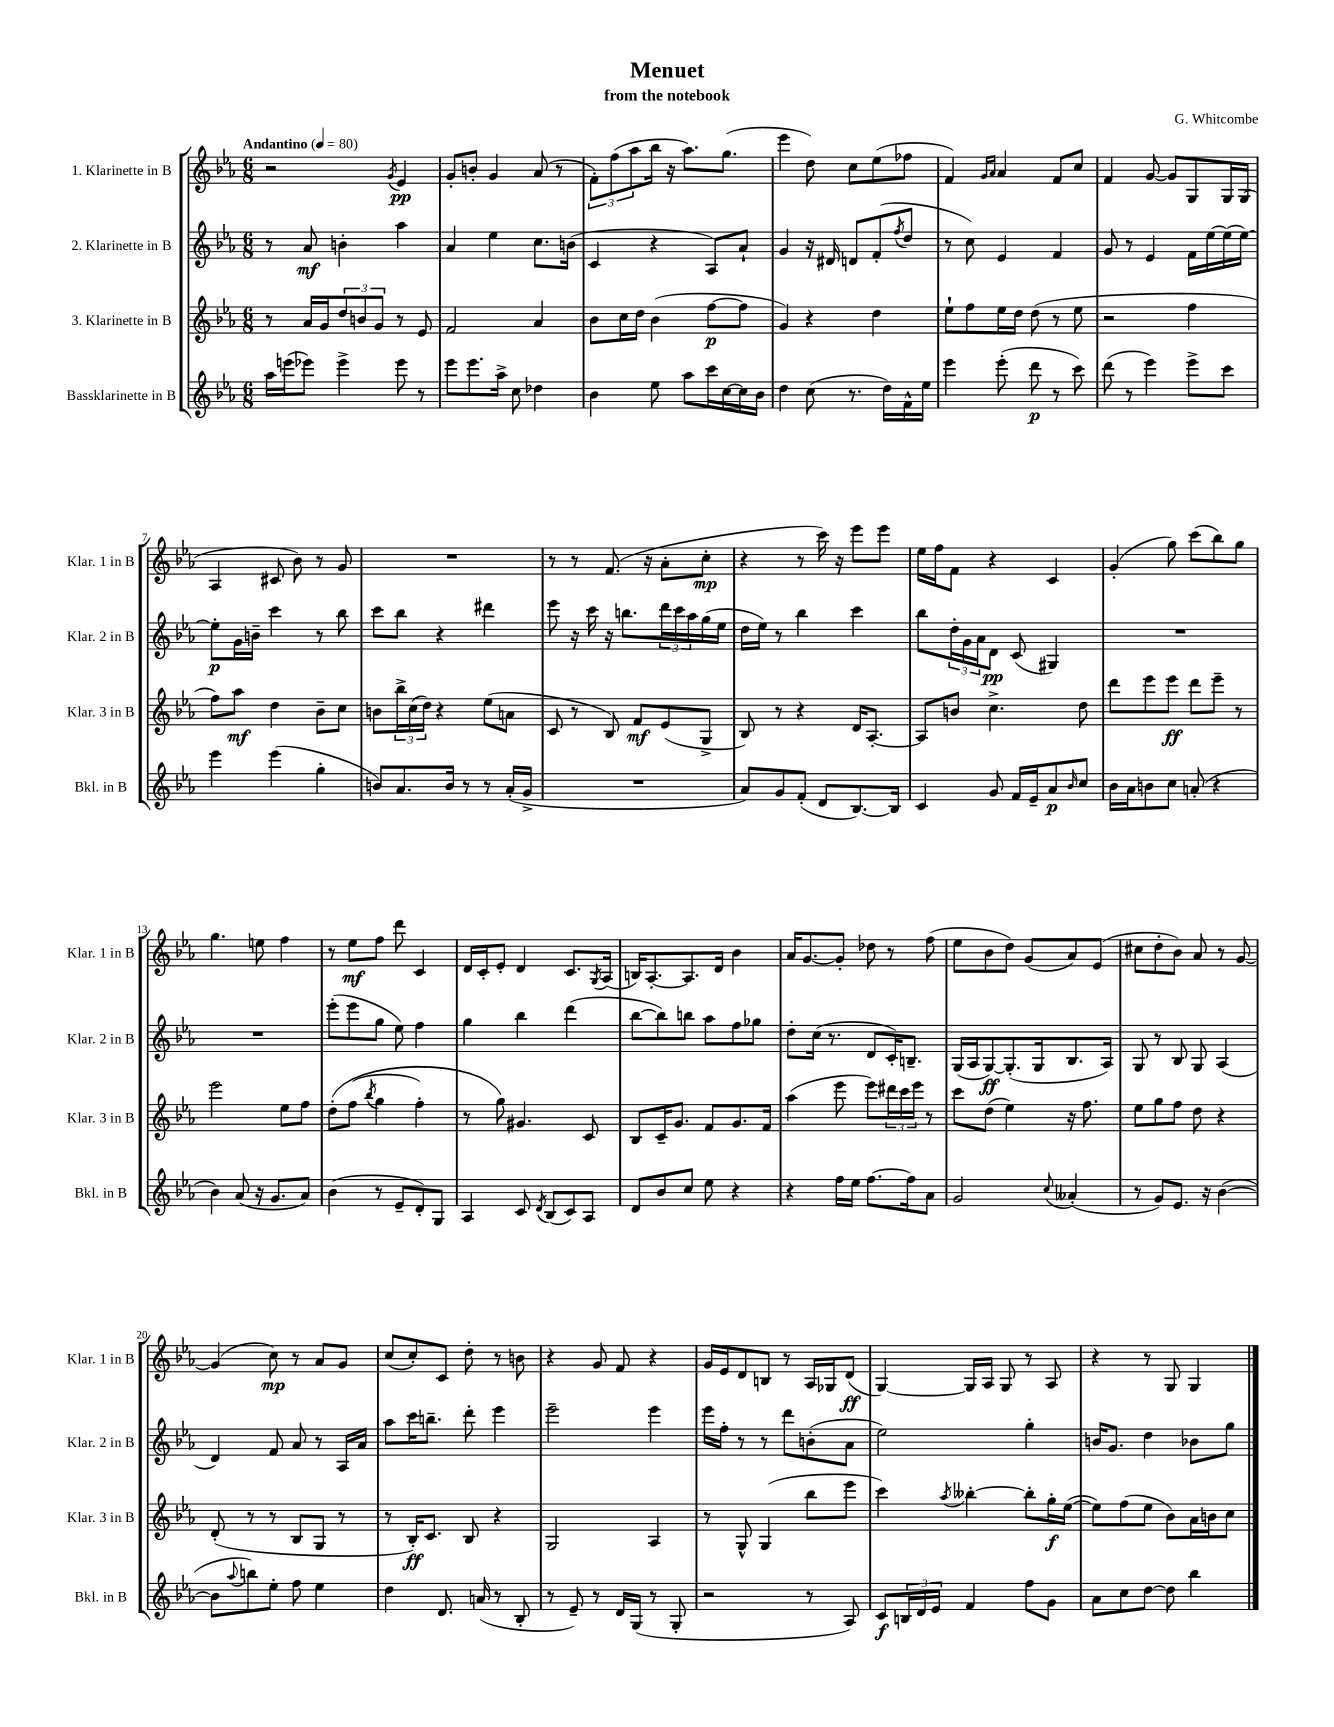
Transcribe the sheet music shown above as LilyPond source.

\header { title = "Menuet" composer = "G. Whitcombe" subtitle = "from the notebook" }
<<
\new StaffGroup <<
\new Staff = "s0" \with { instrumentName = "1. Klarinette in B" shortInstrumentName = "Klar. 1 in B" } {
    \clef treble \key ees \major \numericTimeSignature \time 6/8 \tempo "Andantino" 4 = 80
    r2 \acciaccatura { g'8 } ees'4\pp |
    g'8-. b'8-. g'4 aes'8( r8 |
    \tuplet 3/2 { f'8-.) f''8( aes''8 } bes''16 r16 aes''8.) g''8.( |
    ees'''4 d''8) c''8 ees''8( fes''8 |
    f'4) \grace { g'16 aes'16 } aes'4 f'8 c''8 |
    f'4 g'8~ g'8 g8 g16 g16( |
    aes4 cis'8 bes'8) r8 g'8 |
    R2. |
    r8 r8 f'8.( r16 aes'8-. c''8-.\mp |
    r4 r8 c'''16) r16 ees'''8 ees'''8 |
    ees''16 f''16 f'8 r4 c'4 |
    g'4-.( g''8) c'''8( bes''8) g''8 |
    g''4. e''8 f''4 |
    r8 ees''8\mf f''8 d'''8 c'4 |
    d'16 c'16-. ees'8-. d'4 c'8. \acciaccatura { g8 } aes16( |
    b16) aes8.~-. aes8. d'16 bes'4 |
    aes'16 g'8.~ g'8-. des''8 r8 f''8( |
    ees''8 bes'8 d''8) g'8( aes'8) ees'8( |
    cis''8 d''8-. bes'8) aes'8 r8 g'8~ |
    g'4( c''8\mp) r8 aes'8 g'8 |
    c''8( c''8-.) c'8 d''8-. r8 b'8 |
    r4 g'8 f'8 r4 |
    g'16 ees'16 d'8 b8 r8 aes16 ges16 d'8\ff( |
    g4~) g16 aes16 g8 r8 aes8 |
    r4 r8 g8 g4 \bar "|." |
}
\new Staff = "s1" \with { instrumentName = "2. Klarinette in B" shortInstrumentName = "Klar. 2 in B" } {
    \clef treble \key ees \major \numericTimeSignature \time 6/8
    r8 aes'8\mf b'4-. aes''4 |
    aes'4 ees''4 c''8. b'16( |
    c'4 r4 aes8) aes'8-! |
    g'4 r16 dis'16 d'8 f'8-.( \acciaccatura { f''8 } d''8 |
    r8 c''8) ees'4 f'4 |
    g'8 r8 ees'4 f'16 ees''16~ ees''16( ees''16~) |
    ees''8-.\p g'16 b'16-- c'''4 r8 bes''8 |
    c'''8 bes''8 r4 dis'''4 |
    ees'''8 r16 c'''16 r16 b''8. \tuplet 3/2 { d'''16 c'''16 aes''16 } g''16( ees''16 |
    d''16 ees''16) r8 bes''4 c'''4 |
    bes''8 \tuplet 3/2 { d''16-. g'16 aes'16 } d'8\pp c'8( gis4) |
    R2. |
    R2. |
    ees'''8-.( ees'''8 g''8 ees''8) f''4 |
    g''4 bes''4 d'''4( |
    bes''8~ bes''8) b''8 aes''8 f''8 ges''8 |
    d''8-. c''16( r8. d'8 c'16-.) b8.-- |
    g16( aes16 g8~\ff) g8.-.( g16 bes8. aes16) |
    g8 r8 bes8 g8 aes4( |
    d'4) f'8 aes'8 r8 aes16 aes'16 |
    aes''8 c'''16 b''8.-- d'''8-. ees'''4 |
    ees'''2-- ees'''4 |
    ees'''16 f''16-. r8 r8 d'''8 b'8-.( aes'8 |
    ees''2) g''4-. |
    b'16 g'8. d''4 bes'8 g''8 \bar "|." |
}
\new Staff = "s2" \with { instrumentName = "3. Klarinette in B" shortInstrumentName = "Klar. 3 in B" } {
    \clef treble \key ees \major \numericTimeSignature \time 6/8
    r8 aes'16 g'16 \tuplet 3/2 { d''8 b'8 g'8 } r8 ees'8 |
    f'2 aes'4 |
    bes'8 c''16 d''16 bes'4( f''8~\p f''8 |
    g'4) r4 d''4 |
    ees''8-! f''8 ees''16 d''16 d''8( r8 ees''8 |
    r2 f''4 |
    f''8) aes''8\mf d''4 bes'8-- c''8 |
    b'8 \tuplet 3/2 { bes''16-> c''16( d''16) } r4 ees''8( a'8 |
    c'8 r8 bes8) f'8\mf ees'8( g8-> |
    bes8) r8 r4 d'16 aes8.~-. |
    aes8 b'8 c''4.-> d''8 |
    d'''8 ees'''8 ees'''8\ff d'''8 ees'''8-- r8 |
    ees'''2 ees''8 f''8 |
    d''8-.\( f''8( \acciaccatura { bes''8 } g''4 f''4-.) |
    r8 g''8\) gis'4. c'8 |
    bes8 c'16-- g'8. f'8 g'8. f'16 |
    aes''4( ees'''8 ees'''8) \tuplet 3/2 { dis'''16 c'''16 ees'''16 } r8 |
    c'''8 d''8( ees''4) r16 f''8. |
    ees''8 g''8 f''8 d''8 r4 |
    d'8-.( r8 r8 bes8 g8 r8 |
    r8 bes16-.\ff) c'8. bes8 r4 |
    g2 aes4 |
    r8 g8-^ g4( bes''8 ees'''8 |
    c'''4) \acciaccatura { aes''8 } beses''4~-. beses''8-. g''16-.\f ees''16~( |
    ees''8) f''8( ees''8 bes'8) aes'16 b'16 c''8 \bar "|." |
}
\new Staff = "s3" \with { instrumentName = "Bassklarinette in B" shortInstrumentName = "Bkl. in B" } {
    \clef treble \key ees \major \numericTimeSignature \time 6/8
    aes''16 e'''16( ees'''8) ees'''4-> ees'''8 r8 |
    ees'''8 ees'''8. aes''16-> c''8 des''4 |
    bes'4 ees''8 aes''8 c'''16 c''16~ c''16 bes'16 |
    d''4 c''8( r8. d''16) f'16-^ ees''16 |
    ees'''4 ees'''8-.( d'''8\p r8 c'''8) |
    d'''8( r8 ees'''4) ees'''8-> c'''8 |
    ees'''4 ees'''4( g''4-. |
    b'8) aes'8. b'16 r8 r8 aes'16-.( g'16-> |
    R2. |
    aes'8) g'8 f'8-.( d'8 bes8.~) bes16 |
    c'4 g'8 f'16 ees'16-- aes'8\p \grace { bes'16 } c''8 |
    bes'16 aes'16 b'8 c''8 a'8-.( r4 |
    bes'4) aes'8( r16 g'8. aes'8) |
    bes'4( r8 ees'8-- d'8-.) g8 |
    aes4 c'8 \acciaccatura { d'8 } bes8( c'8) aes8 |
    d'8 bes'8 c''8 ees''8 r4 |
    r4 f''16 ees''16 f''8.~ f''16 aes'8 |
    g'2 \appoggiatura { c''8 } aeses'4-.( |
    r8 g'8) ees'8. r16 bes'4~( |
    bes'8 \appoggiatura { aes''8 } b''8) ees''8-. f''8 ees''4 |
    d''4 d'8. a'16( r8 bes8-. |
    r8 ees'8--) r8 d'16 g16( r8 g8-. |
    r2 r8 aes8) |
    c'8\f \tuplet 3/2 { b16 d'16 ees'16 } f'4 f''8 g'8 |
    aes'8 c''8 d''8~ d''8 bes''4 \bar "|." |
}
>>
>>
